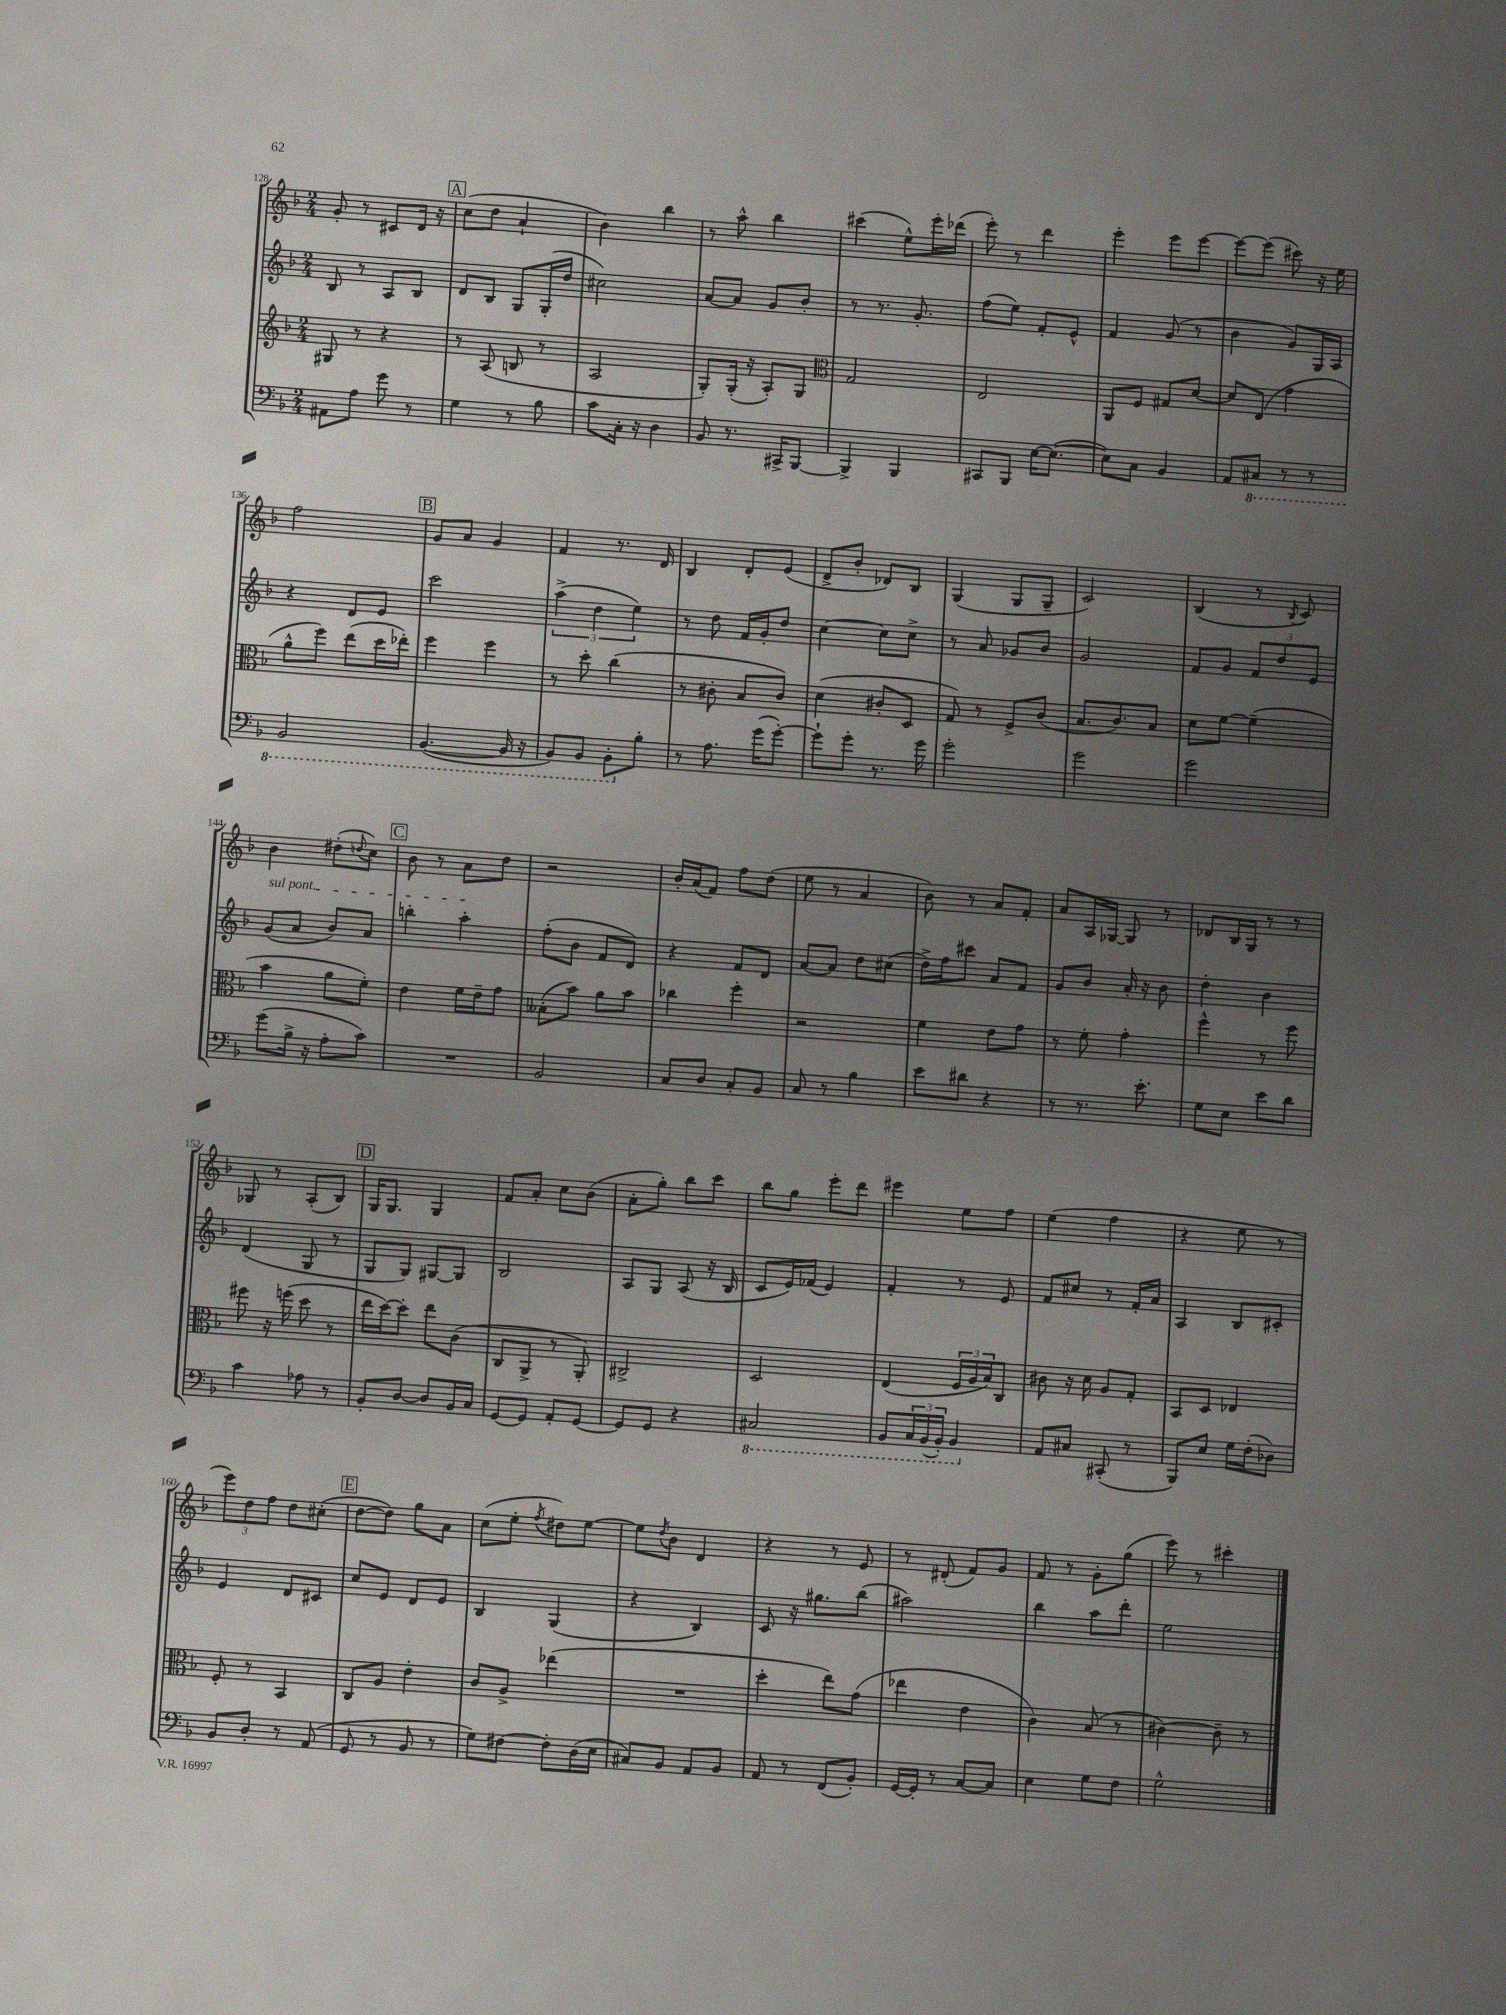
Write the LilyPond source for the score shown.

<<
\new StaffGroup <<
\new Staff = "s0" {
    \clef treble \key f \major \numericTimeSignature \time 2/4
    g'8-. r8 cis'8 d'16 r16 |
    \mark \markup { \box "A" } c''8( d''8 a'4-! |
    bes'4) bes''4 |
    r8 a''8-^ bes''4 |
    cis'''4( e''8-^) e'''16-. des'''16( |
    e'''8-.) r8 d'''4 |
    e'''4-. e'''8 e'''8~ |
    e'''8~ e'''8( cis'''8) r16 e''16 |
    f''2 |
    \mark \markup { \box "B" } g'8 a'8 g'4 |
    f'4 r8. d'16 |
    bes4 d'8-. e'8( |
    d'8-> bes'8-. des'8) bes8 |
    g4( g8 g8-- |
    c'2) |
    bes4( r8 \acciaccatura { bes8 } c'8) |
    bes'4 dis''8-.( \appoggiatura { d''8 } c''8) |
    \mark \markup { \box "C" } bes'8 r8 a'8 d''8 |
    r2 |
    bes'16-. a'16( f'8) f''8 d''8( |
    e''8 r8 a'4 |
    bes'8) r8 a'8 f'8-. |
    a'8 a16 ges16~ ges8 r8 |
    des'8 bes16 g16 r8 r8 |
    ges8 r8 a8-.( bes8) |
    \mark \markup { \box "D" } g16 g8. g4 |
    f'8 a'8-. c''8 bes'8( |
    a'8-. g''8-.) bes''8 c'''8 |
    bes''8 g''8 e'''8-. d'''8 |
    eis'''4 e''8 f''8 |
    e''4( f''4 |
    r4 e''8 r8 |
    \tuplet 3/2 { e'''8) d''8 f''8 } d''8 cis''8-.( |
    \mark \markup { \box "E" } d''8~ d''8) g''8 a'8 |
    c''8( e''8-. \acciaccatura { f''8 } dis''8) e''8~ |
    e''8 \acciaccatura { d''8 } bes'8 d'4 |
    r4 r8 e'8 |
    r8 dis'8-.( f'8) g'8 |
    f'8 r8 g'8-. g''8( |
    e'''8) r8 cis'''4-. \bar "|." |
}
\new Staff = "s1" {
    \clef treble \key f \major \numericTimeSignature \time 2/4
    bes8 r8 a8 bes8 |
    \mark \markup { \box "A" } d'8 bes8 g8 g16-.( d''16 |
    cis''2) |
    a'8~ a'8 g'8 bes'8-. |
    r8 r8. g'8.-. |
    f''8( e''8) f'8-. e'8-^ |
    f'4 g'8( r8 |
    bes'4 g'8) g16 a16 |
    r4 d'8 e'8 |
    \mark \markup { \box "B" } c'''2 |
    \tuplet 3/2 { a''4->( d''4 e''4) } |
    r8 d''8 f'16 g'16-. d''8 |
    c''4~ c''8 c''8-> |
    r8 a'8 ges'8 bes'8 |
    g'2 |
    f'8 g'8 \tuplet 3/2 { f'8 d''8 e'8 } |
    \once \override TextSpanner.bound-details.left.text = \markup { \italic "sul pont." } g'8\startTextSpan( a'8 bes'8) a'8 |
    \mark \markup { \box "C" } b''4-. a''4-.\stopTextSpan |
    f''8-.( bes'8 f'8 d'8) |
    r4 f'8 d'8 |
    a'8~ a'8 d''8 cis''8( |
    d''16->) f''16 cis'''8 a'8 f'8 |
    g'8 bes'8 a'16-. r16 bes'8 |
    d''4-. bes'4 |
    d'4( g8 r8 |
    \mark \markup { \box "D" } g8 g8) gis8~ gis8 |
    bes2 |
    a8 g8 a8( r16 bes16 |
    c'8 e'16) fes'16( e'4) |
    f'4-. r8 e'8 |
    f'8 cis''8 r8 f'16-. a'16 |
    a4 bes8 cis'8-. |
    e'4 d'8 cis'8 |
    \mark \markup { \box "E" } c''8 e'8 d'8 e'8 |
    bes4 g4( |
    r4 bes4) |
    c'8 r16 gis''8. bes''8( |
    ais''2) |
    bes''4 a''8 d'''8-. |
    e''2 \bar "|." |
}
\new Staff = "s2" {
    \clef treble \key f \major \numericTimeSignature \time 2/4
    gis8 r8 r4 |
    \mark \markup { \box "A" } r8 a8( b8 r8 |
    a2 |
    g8-.) g16-.( r16 a8-.) g8 |
    \clef alto g2 |
    e2 |
    a,8 f8 gis8 d'8~ |
    d'8 e8( g'4 |
    a'8-^ f''8) e''8( d''16 ees''16-.) |
    \mark \markup { \box "B" } f''4 f''4 |
    r8 d''8-. c''4( |
    r8 cis'8-. bes8 cis'8) |
    d'4( cis'8-. d8 |
    g8) r8 f8-> c'8( |
    bes8. c'8.) bes8 |
    d'8 f'8~ f'4--( |
    bes'4 a'8 f'8-.) |
    \mark \markup { \box "C" } e'4 f'16 e'16-- g'8 |
    beses8-.( bes'8) a'8 bes'8 |
    ces''4 f''4-. |
    r2 |
    f'4 e'8 g'8 |
    r8 f'8-. g'4-. |
    f''4-^ r8 f''8 |
    fis''8 r16 f''16( d''8 r8 |
    \mark \markup { \box "D" } e''16 d''16~) d''8-. e''8 c'8( |
    c8 a,8-> r8 a,8-.) |
    cis2-> |
    d2 |
    e4( \tuplet 3/2 { f16 a16 bes16) } c8 |
    cis'8 r16 d'16 a8 g8-. |
    bes,8 d8 ees4 |
    f8-. r8 bes,4 |
    \mark \markup { \box "E" } c8 a8 e'4-. |
    c'8 a8-> ees''4( |
    R2 |
    d''4-. e''8) g'8( |
    ees''4 e'4 |
    c'4) bes8( r8 |
    cis'4~) cis'8-- r8 \bar "|." |
}
\new Staff = "s3" {
    \clef bass \key f \major \numericTimeSignature \time 2/4
    ais,8 a8 g'8 r8 |
    \mark \markup { \box "A" } g4 r8 bes8 |
    c'8 c16-. r16 d4 |
    bes,8 r8. cis,16-> bes,,8~ |
    bes,,4-> bes,,4 |
    cis,8 bes,,8 e16~ e8.~( |
    e8) c8 bes,4 |
    a,8 \ottava #-1 cis,8 r8 r8 |
    bes,,2 |
    \mark \markup { \box "B" } bes,,4.~( bes,,16 r16 |
    bes,,8) bes,,8 bes,,8-. \ottava #0 bes8-. |
    r8 a8. g'16( g'8~-.) |
    g'8-! g'8-. r8. g'16 |
    g'2-. |
    g'2 |
    g'2 |
    g'8( bes16-> r16 a8-. c'8) |
    \mark \markup { \box "C" } R2 |
    bes,2 |
    c8 d8 c8-. bes,8 |
    c8 r8 bes4 |
    e'8 dis'8 r4 |
    r8 r8. e'8.-. |
    g8 e8 e'8 d'8 |
    c'4 aes8 r8 |
    \mark \markup { \box "D" } bes,8-. d8~ d8 bes,16 c16 |
    g,8~ g,8 a,8-. g,8~ |
    g,8 g,8 r4 |
    \ottava #-1 cis,2 |
    bes,,8 \tuplet 3/2 { c,16 bes,,16( bes,,16-.) } bes,,4 \ottava #0 |
    a,8 cis8 cis,8-.( r8 |
    bes,,8) e8 g16 f16-.( des8) |
    bes,8 d8-. r8 a,8( |
    \mark \markup { \box "E" } g,8 r8 bes,8 r8 |
    g8) fis8~ fis8-. d16( e16 |
    cis8) bes,8 a,8 bes,8 |
    a,8 r8 f,8( bes,8-.) |
    g,16~ g,16-. r8 c8~ c8 |
    e4 g8 f8 |
    g2-^ \bar "|." |
}
>>
>>
\layout { \context { \Score currentBarNumber = #128 } }
